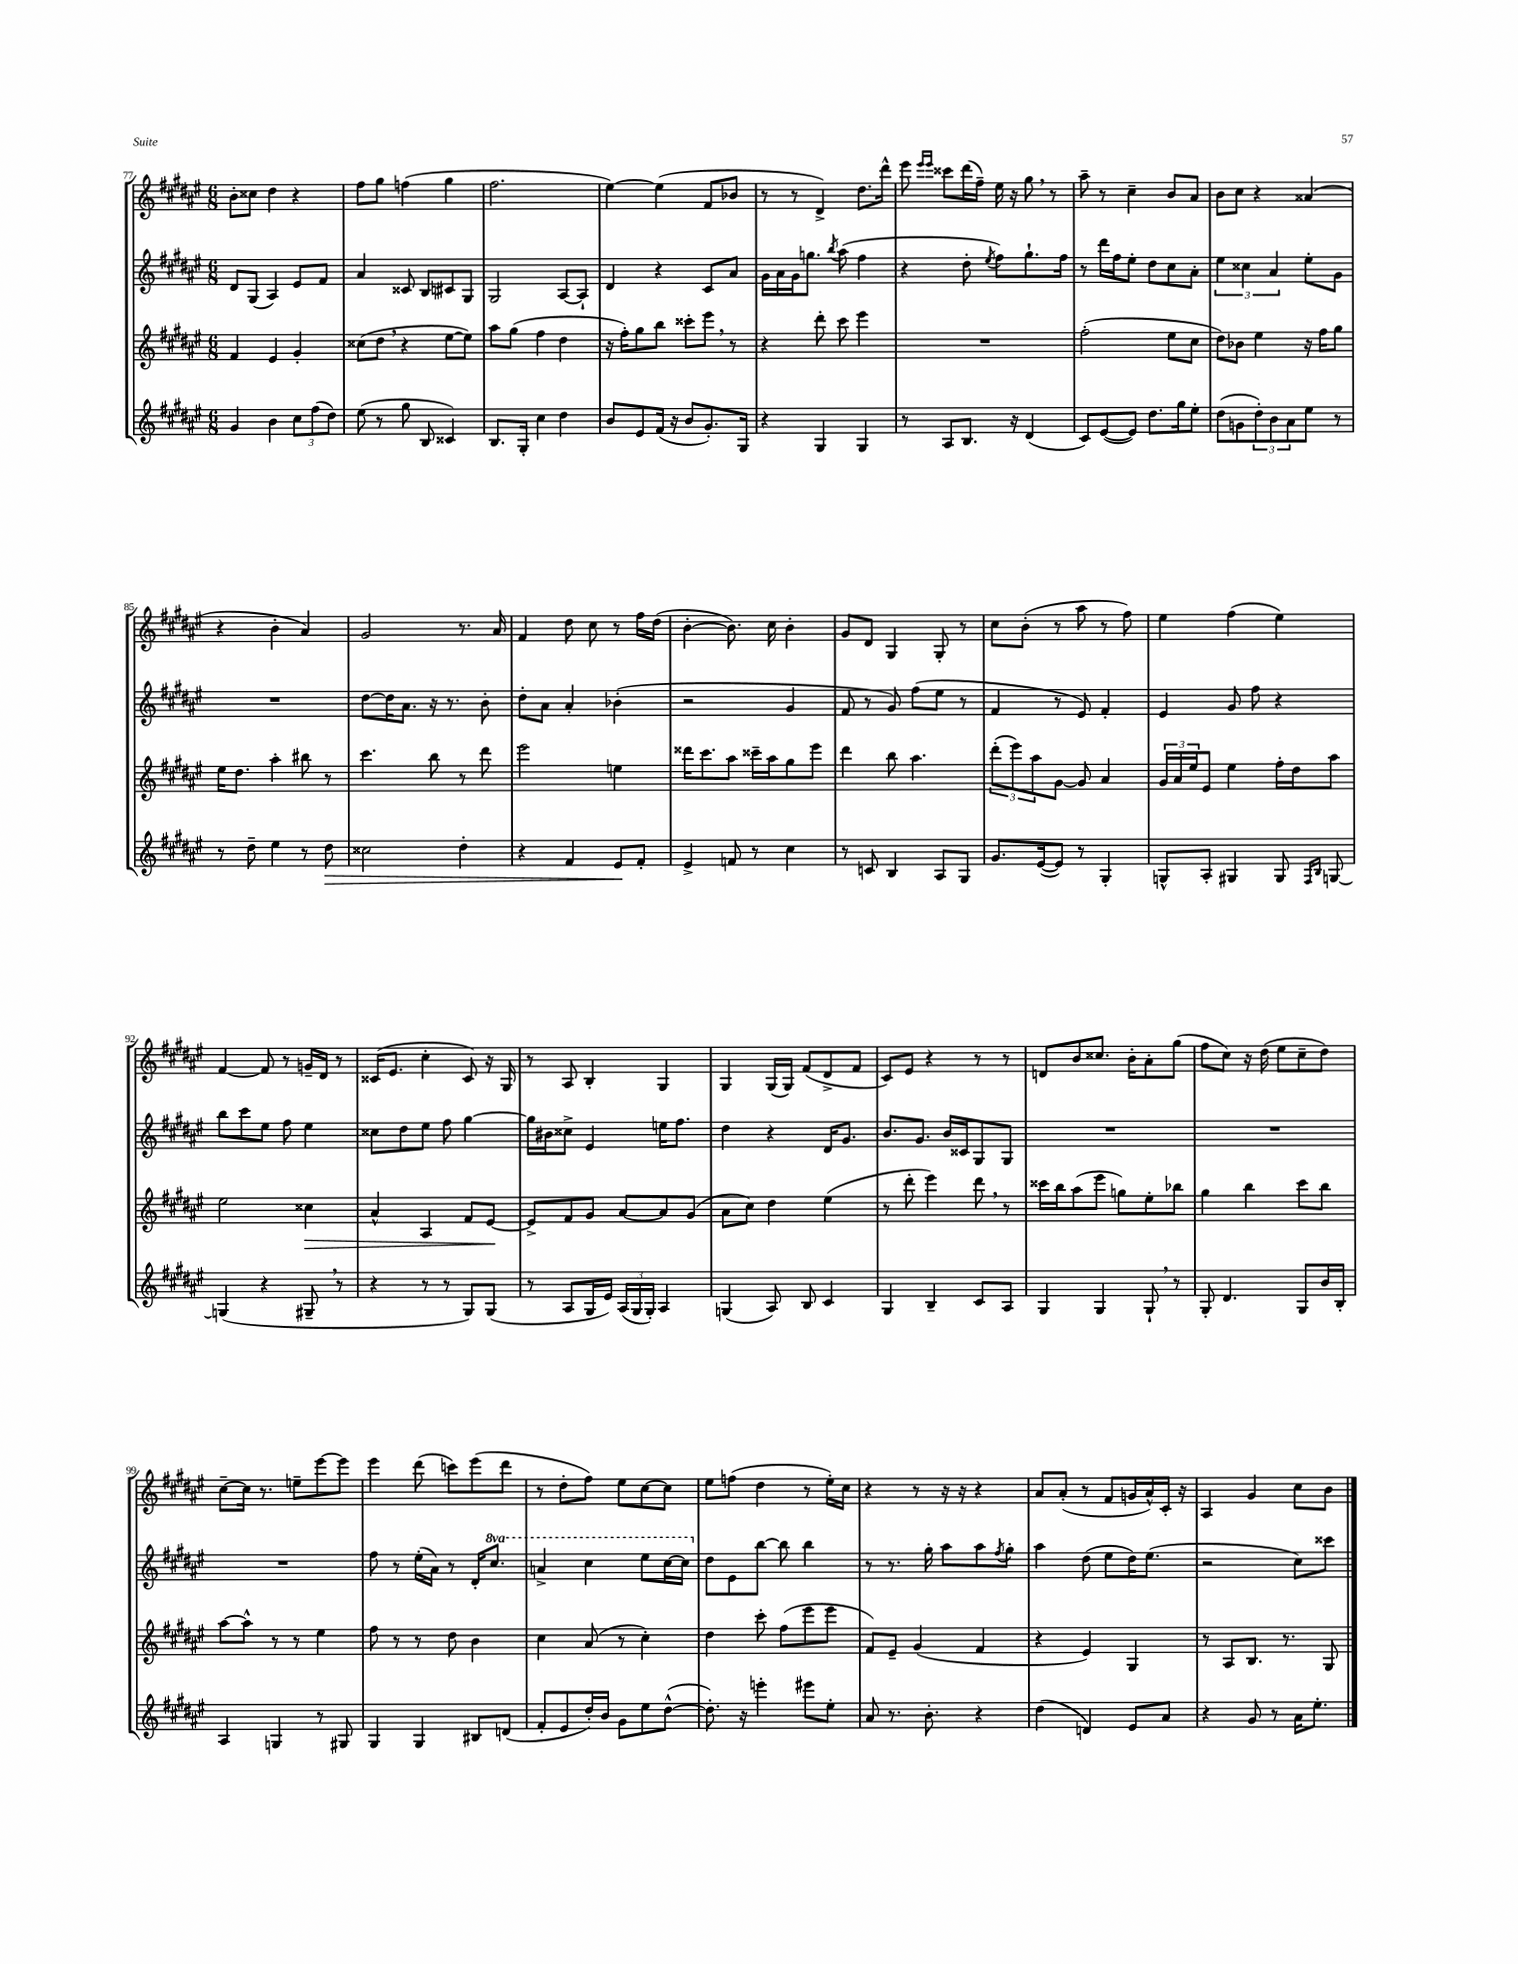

**kern	**dynam	**kern	**dynam	**kern	**kern
*part4	*part4	*part3	*part3	*part2	*part1
*staff4	*staff4	*staff3	*staff3	*staff2	*staff1
*clefG2	*	*clefG2	*	*clefG2	*clefG2
*k[f#c#g#d#a#e#]	*	*k[f#c#g#d#a#e#]	*	*k[f#c#g#d#a#e#]	*k[f#c#g#d#a#e#]
*M6/8	*	*M6/8	*	*M6/8	*M6/8
=77	=77	=77	=77	=77	=77
4g#/	.	4f#/	.	8d#/L	8b'\L
.	.	.	.	(8G#/J	8cc##X\J
4b\	.	4e#/	.	4A#/)	4dd#\
12cc#\L	.	4g#'/	.	8e#/L	4r
(12ff#\	.	.	.	.	.
.	.	.	.	8f#/J	.
12dd#\J)	.	.	.	.	.
=78	=78	=78	=78	=78	=78
(8ee#\	.	(8cc##X\L	.	4a#/	8ff#\L
8r	.	8dd#,\J	.	.	8gg#\J
8gg#\	.	4r	.	8c##X/	(4ffn\
8B/	.	.	.	8B/L	.
4c##X/)	.	[8ee#\L	.	8c#X/	4gg#\
.	.	8ee#\J])	.	8G#/J	.
=79	=79	=79	=79	=79	=79
8.B/L	.	8aa#\L	.	2G#/	2.ff#\
.	.	(8gg#\J	.	.	.
16G#'/Jk	.	.	.	.	.
4cc#\	.	4ff#\	.	.	.
4dd#\	.	4dd#\	.	[8A#/L	.
.	.	.	.	8A#`/J]	.
=80	=80	=80	=80	=80	=80
8b/L	.	16r	.	4d#/	[4ee#\)
.	.	16ff#'\KL)	.	.	.
8e#/	.	8gg#\	.	.	.
(16f#/Jk	.	8bb\J	.	4r	(4ee#\]
16r	.	.	.	.	.
8b/L	.	8ccc##X'\L	.	.	.
8.g#'/)	.	8eee#,\J	.	8c#/L	8f#/L
.	.	8r	.	8a#/J	8b-X/J
16G#/Jk	.	.	.	.	.
=81	=81	=81	=81	=81	=81
4r	.	4r	.	16g#\LL	8r
.	.	.	.	16a#\	.
.	.	.	.	16g#\J	8r
.	.	.	.	8.ggn\J	.
4G#/	.	8ddd#'\	.	.	4d#^/)
.	.	.	.	8qbb/	.
.	.	8ccc#\	.	(8aa#\	.
4G#/	.	4eee#\	.	4ff#\	8.dd#\L
.	.	.	.	.	16ddd#^^\Jk
=82	=82	=82	=82	=82	=82
8r	.	2.r	.	4r	8eee#\
.	.	.	.	.	16qqeee#/LL
.	.	.	.	.	16qqeee#/JJ
8A#/L	.	.	.	.	8ccc##X\L
8.B/J	.	.	.	8dd#'\	(16ddd#\L
.	.	.	.	.	16ff#~\JJ)
.	.	.	.	8qee#/	.
.	.	.	.	8ff#\L)	16ee#\
16r	.	.	.	.	16r
(4d#/	.	.	.	8.gg#`\	8gg#,\
.	.	.	.	.	8r
.	.	.	.	16ff#\Jk	.
=83	=83	=83	=83	=83	=83
8c#/L)	.	(2ff#'\	.	8r	8aa#~\
([8e#/	.	.	.	16ddd#\LL	8r
.	.	.	.	16ff#\J	.
8e#/J])	.	.	.	8ee#'\J	4cc#~\
8.dd#\L	.	.	.	8dd#\L	.
.	.	8ee#\L	.	8cc#\	8b/L
16gg#\k	.	.	.	.	.
8ee#'\J	.	8cc#\J	.	8a#'\J	8a#/J
=84	=84	=84	=84	=84	=84
(8dd#\L	.	8dd#\L)	.	6ee#\	8b\L
8gn\	.	8b-X\J	.	.	8cc#\J
.	.	.	.	6cc##X\	.
12dd#'\)	.	4ee#\	.	.	4r
12b\	.	.	.	6a#/	.
12a#\	.	.	.	.	.
8ee#\J	.	16r	.	8ee#'\L	(4a##X/
.	.	16ff#\KL	.	.	.
8r	.	8gg#\J	.	8g#\J	.
!!LO:LB:g=z
=85	=85	=85	=85	=85	=85
8r	.	16ee#\KL	.	2.r	4r
.	.	8.dd#\J	.	.	.
8dd#~\	.	.	.	.	.
4ee#\	.	4aa#'\	.	.	4b'\
8r	.	8bb#X\	.	.	4a#/)
!	!LO:HP:b	!	!	!	!
8dd#\	>	8r	.	.	.
=86	=86	=86	=86	=86	=86
2cc##X\	.	4.ccc#\	.	[8dd#\L	2g#/
.	.	.	.	16dd#\K]	.
.	.	.	.	8.a#\J	.
.	.	8bb\	.	16r	.
.	.	.	.	8.r	.
4dd#'\	.	8r	.	.	8.r
.	.	8ddd#\	.	8b'\	.
.	.	.	.	.	16a#/
=87	=87	=87	=87	=87	=87
4r	.	2eee#\	.	8dd#'\L	4f#/
.	.	.	.	8a#\J	.
4f#/	.	.	.	4a#'/	8dd#\
.	.	.	.	.	8cc#\
8e#/L	.	4een\	.	(4b-X'\	8r
8f#'/J	]	.	.	.	16ff#\LL
.	.	.	.	.	(16dd#\JJ
=88	=88	=88	=88	=88	=88
4e#^/	.	16ddd##X\KL	.	2r	[4b'\
.	.	8.ccc#\	.	.	.
8fn/	.	8aa#\J	.	.	8.b\])
8r	.	16ccc##X~\LL	.	.	.
.	.	16aa#\J	.	.	16cc#\
4cc#\	.	8gg#\	.	4g#/	4b'\
.	.	8eee#\J	.	.	.
=89	=89	=89	=89	=89	=89
8r	.	4ddd#\	.	8f#/	8g#/L
8cn/	.	.	.	8r	8d#/J
4B/	.	8bb\	.	8g#/)	4G#/
.	.	4.aa#\	.	(8ff#\L	.
8A#/L	.	.	.	8ee#\J	8G#'/
8G#/J	.	.	.	8r	8r
=90	=90	=90	=90	=90	=90
8.g#/L	.	(12ddd#'\L	.	4f#/	8cc#\L
.	.	12eee#\)	.	.	.
.	.	.	.	.	(8b'\J
.	.	12aa#\	.	.	.
([16e#/k	.	.	.	.	.
8e#/J])	.	[8g#\J	.	8r	8r
8r	.	8g#/]	.	8e#/)	8aa#\
4G#'/	.	4a#/	.	4f#'/	8r
.	.	.	.	.	8ff#\)
=91	=91	=91	=91	=91	=91
8Gn^^/L	.	24g#/LL	.	4e#/	4ee#\
.	.	24a#/	.	.	.
.	.	24ee#/J	.	.	.
8A#'/J	.	8e#/J	.	.	.
4G#X/	.	4ee#\	.	8g#/	(4ff#\
.	.	.	.	8ff#\	.
8G#/	.	16ff#'\LL	.	4r	4ee#\)
.	.	16dd#\J	.	.	.
16qqF#/LL	.	.	.	.	.
16qqB/JJ	.	.	.	.	.
[8Gn/	.	8aa#\J	.	.	.
!!LO:LB:g=z
=92	=92	=92	=92	=92	=92
(4Gn/]	.	2ee#\	.	8bb\L	[4f#/
.	.	.	.	8ccc#\	.
4r	.	.	.	8ee#\J	8f#/]
.	.	.	.	8ff#\	8r
!	!	!	!LO:HP:b	!	!
8G#X~,/	.	4cc##X\	>	4ee#\	16gn~/LL
.	.	.	.	.	16d#/JJ
8r	.	.	.	.	8r
=93	=93	=93	=93	=93	=93
4r	.	4a#^^/	.	8cc##X\L	(16c##X/KL
.	.	.	.	.	8.e#/J
.	.	.	.	8dd#\	.
8r	.	4A#/	.	8ee#\J	4cc#'\
8r	.	.	.	8ff#\	.
8G#/L)	.	8f#/L	.	[4gg#\	8c##/)
(8G#/J	.	[8e#/J	.	.	16r
.	.	.	.	.	16G#/
.	.	.	]	.	.
=94	=94	=94	=94	=94	=94
8r	.	8e#^/L]	.	16gg#\LL]	8r
.	.	.	.	16b#X\J	.
8A#/L	.	8f#/	.	8cc##X^\J	8A#/
16G#/L	.	8g#/J	.	4e#/	4B'/
16e#/JJ)	.	.	.	.	.
(24A#/LL	.	[8a#/L	.	.	.
24G#/	.	.	.	.	.
24G#'/JJ)	.	.	.	.	.
4A#/	.	8a#/]	.	16een\KL	4G#/
.	.	.	.	8.ff#\J	.
.	.	(8g#/J	.	.	.
=95	=95	=95	=95	=95	=95
(4Gn/	.	8a#\L	.	4dd#\	4G#/
.	.	8cc#\J)	.	.	.
8A#/)	.	4dd#\	.	4r	(16G#/LL
.	.	.	.	.	16G#/JJ)
8B/	.	.	.	.	(8f#/L
4c#/	.	(4ee#\	.	16d#/KL	8d#^/
.	.	.	.	8.g#/J	.
.	.	.	.	.	8f#/J
=96	=96	=96	=96	=96	=96
4G#/	.	8r	.	8.b/L	8c#/L)
.	.	8ddd#'\	.	.	8e#/J
.	.	.	.	8.g#/J	.
4B~/	.	4eee#\)	.	.	4r
.	.	.	.	16b/LL	.
.	.	.	.	16c##X/J	.
8c#/L	.	8ddd#,\	.	8G#/	8r
8A#/J	.	8r	.	8G#/J	8r
=97	=97	=97	=97	=97	=97
4G#/	.	16ccc##X\LL	.	2.r	8dn/L
.	.	16bb\J	.	.	.
.	.	(8aa#\	.	.	8b/
4G#/	.	8eee#\J	.	.	8.cc##X/J
.	.	8ggn\L)	.	.	.
.	.	.	.	.	16b'\KL
8G#`,/	.	8ee#'\	.	.	8a#'\
8r	.	8bb-X\J	.	.	(8gg#\J
=98	=98	=98	=98	=98	=98
8G#'/	.	4gg#\	.	2.r	8ff#\L
4.d#/	.	.	.	.	8cc#\J)
.	.	4bb\	.	.	16r
.	.	.	.	.	(16dd#\
.	.	.	.	.	8ee#\L
8G#/L	.	8ccc#\L	.	.	8cc#~\
16b/L	.	8bb\J	.	.	8dd#\J)
16B'/JJ	.	.	.	.	.
!!LO:LB:g=z
=99	=99	=99	=99	=99	=99
4A#/	.	[8aa#\L	.	2.r	[8cc#~\L
.	.	8aa#^^\J]	.	.	16cc#\Jk]
.	.	.	.	.	8.r
4Gn/	.	8r	.	.	.
.	.	8r	.	.	8een~\L
8r	.	4ee#\	.	.	[8eee#\
8G#X/	.	.	.	.	8eee#\J]
=100	=100	=100	=100	=100	=100
4G#/	.	8ff#\	.	8ff#\	4eee#\
.	.	8r	.	8r	.
4G#/	.	8r	.	(16ee#'\LL	(8ddd#\
.	.	.	.	16a#\JJ)	.
.	.	8dd#\	.	8r	8cccn\L)
8B#X/L	.	4b\	.	16d#'/KL	(8eee#\
*	*	*	*	*8va	*
.	.	.	.	8.ccc#/J	.
(8dn/J	.	.	.	.	8ddd#\J
=101	=101	=101	=101	=101	=101
8f#'/L	.	4cc#\	.	4aan^/	8r
8e#/	.	.	.	.	8dd#'\L
16dd#'/L)	.	(8a#/	.	4ccc#\	8ff#\J)
16b/JJ	.	.	.	.	.
8g#\L	.	8r	.	.	8ee#\L
8ee#\	.	4cc#'\)	.	8eee#\L	[8cc#\
([8dd#^^\J	.	.	.	[16ccc#\L	8cc#\J]
.	.	.	.	16ccc#\JJ]	.
=102	=102	=102	=102	=102	=102
*	*	*	*	*X8va	*
8.dd#'\])	.	4dd#\	.	8dd#\L	8ee#\L
.	.	.	.	8e#\	(8ffn\J
16r	.	.	.	.	.
4eeen'\	.	8ccc#'\	.	[8bb\J	4dd#\
.	.	(8ff#\L	.	8bb\]	.
8eee#X\L	.	8eee#\	.	4bb\	8r
8ee#'\J	.	8eee#\J	.	.	16ee#'\LL)
.	.	.	.	.	16cc#\JJ
=103	=103	=103	=103	=103	=103
8a#/	.	8f#/L)	.	8r	4r
8.r	.	8e#~/J	.	8.r	.
.	.	(4g#/	.	.	8r
8.b'\	.	.	.	16gg#'\	.
.	.	.	.	8aa#\L	16r
.	.	.	.	.	16r
4r	.	4f#/	.	8aa#\	4r
.	.	.	.	8qff#/	.
.	.	.	.	8gg#'\J	.
=104	=104	=104	=104	=104	=104
(4dd#\	.	4r	.	4aa#\	8a#/L
.	.	.	.	.	(8a#'/J
4dn/)	.	4e#/)	.	(8dd#\	8r
.	.	.	.	8ee#\L	8f#/L
8e#/L	.	4G#/	.	16dd#\K)	16gn/L
.	.	.	.	(8.ee#\J	16a#^^/)
8a#/J	.	.	.	.	16c#'/JJ
.	.	.	.	.	16r
=105	=105	=105	=105	=105	=105
4r	.	8r	.	2r	4A#/
.	.	8A#/L	.	.	.
8g#/	.	8.B/J	.	.	4g#/
8r	.	.	.	.	.
.	.	8.r	.	.	.
16a#\KL	.	.	.	8cc#\L)	8cc#\L
8.ee#'\J	.	.	.	.	.
.	.	8G#/	.	8ccc##X\J	8b\J
==	==	==	==	==	==
*-	*-	*-	*-	*-	*-
